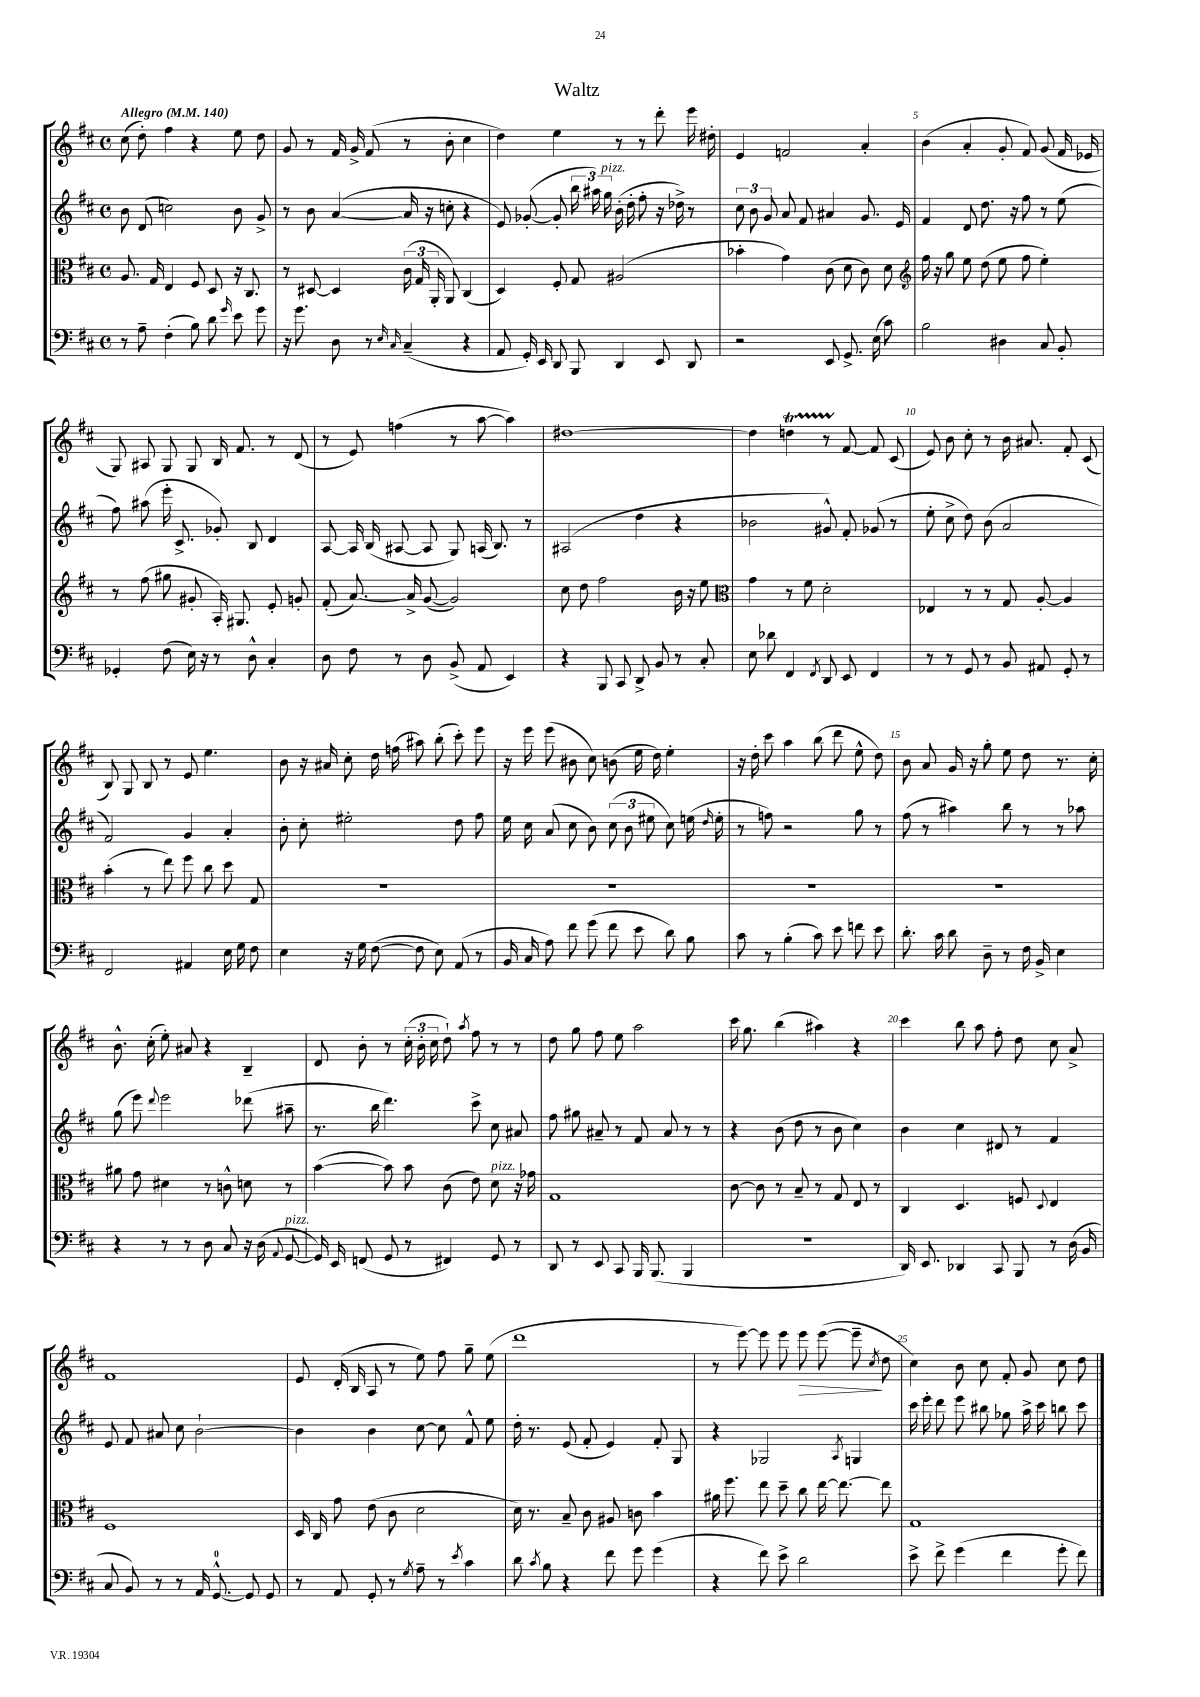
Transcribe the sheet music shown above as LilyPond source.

\header { title = "Waltz" }
<<
\new StaffGroup <<
\new Staff = "s0" {
    \clef treble \key d \major \defaultTimeSignature \time 4/4 \tempo "Allegro" 4 = 140
    \autoBeamOff cis''8( d''8-.) fis''4 r4 e''8 d''8 |
    g'8 r8 fis'16 g'16-> fis'8( r8 b'8-. cis''4 |
    d''4) e''4 r8 r8 d'''8-. e'''16 dis''16-. |
    e'4 f'2 a'4-. |
    b'4( a'4-. g'8-. fis'8) g'8( fis'16 ees'16 |
    g8) ais8 g8 g8 b16 fis'8. r8 d'8( |
    r8 e'8) f''4( r8 a''8~ a''4) |
    dis''1~ |
    dis''4 d''4\startTrillSpan r8 fis'8~\stopTrillSpan fis'8 cis'8( |
    e'8) b'8 cis''8-. r8 b'16 ais'8. fis'8-. cis'8( |
    b8) g8 b8 r8 e'8 e''4. |
    b'8 r16 ais'16 cis''8-. d''16 f''16( ais''8) b''8-.( cis'''8-.) e'''8 |
    r16 e'''16 e'''8( bis'8 cis''8) b'8( e''16 d''16) e''4-. |
    r16 d''16-. cis'''8 a''4 b''8( d'''8 e''8-^ d''8) |
    b'8 a'8 g'16 r16 g''8-. e''8 d''8 r8. cis''16-. |
    b'8.-^ cis''16-.( e''8-.) ais'8 r4 b4-- |
    d'8 b'8-. r8 \tuplet 3/2 { cis''16-.( b'16-. cis''16 } d''8-!) \acciaccatura { a''8 } fis''8 r8 r8 |
    d''8 g''8 fis''8 e''8 a''2 |
    cis'''16 g''8. b''4( ais''4) r4 |
    cis'''4 b''8 a''8 fis''8-. d''8 cis''8 a'8-> |
    fis'1 |
    e'8 d'16-.( b16 a8 r8 e''8) fis''8 g''8-- e''8( |
    d'''1 |
    r8 e'''8~) e'''8 e'''8 e'''8\> e'''8~( e'''8--\! \acciaccatura { cis''8 } d''8 |
    cis''4) b'8 cis''8 fis'8-. g'8 cis''8 d''8 \bar "|." |
}
\new Staff = "s1" {
    \clef treble \key d \major \defaultTimeSignature \time 4/4
    \autoBeamOff b'8 d'8( c''2) b'8 g'8-> |
    r8 b'8 a'4~( a'16 r16 c''8-. r4 |
    e'8) ges'8~-.( ges'8-. \tuplet 3/2 { b''16 ais''16) g''16^\markup { \italic "pizz." } } b'16-.( d''16-. fis''8-. r16 des''16->) r8 |
    \tuplet 3/2 { cis''8 b'8 g'8 } a'8 fis'8 ais'4 g'8. e'16 |
    fis'4 d'8 d''8. r16 fis''8 r8 e''8( |
    fis''8) ais''8( e'''16-. cis'8.-> ges'8-.) b8 d'4 |
    a8~ a16 b16( ais8~ ais8 g8) a16( b8.) r8 |
    ais2( d''4 r4 |
    bes'2 gis'8-^) fis'8-. ges'8( r8 |
    e''8-. cis''8-> d''8) b'8( a'2 |
    fis'2) g'4 a'4-. |
    b'8-. cis''8-. eis''2-. d''8 fis''8 |
    e''16 cis''16 a'8( cis''8 b'8) \tuplet 3/2 { cis''8( b'8 eis''8 } cis''8) e''16( \grace { d''16 } e''16-. |
    r8 f''8) r2 g''8 r8 |
    fis''8( r8 ais''4) b''8 r8 r8 aes''8 |
    g''8( e'''8) \appoggiatura { d'''8 } e'''2 des'''8( ais''8-- |
    r8. b''16 d'''4.) cis'''8-> cis''8 ais'8 |
    fis''8 gis''8 ais'8-- r8 fis'8 ais'8 r8 r8 |
    r4 b'8( d''8 r8 b'8 cis''4) |
    b'4 cis''4 dis'8 r8 fis'4 |
    e'8 fis'8 ais'8 cis''8 b'2~-! |
    b'4 b'4 cis''8~ cis''8 fis'8-^ e''8 |
    d''16-. r8. e'8( fis'8-. e'4) fis'8-. g8 |
    r4 ges2 \acciaccatura { a8 } g4 |
    cis'''16 e'''16-. d'''8 e'''8 bis''8 ges''8 a''16-> cis'''16 b''8 cis'''8 \bar "|." |
}
\new Staff = "s2" {
    \clef alto \key d \major \defaultTimeSignature \time 4/4
    \autoBeamOff a8. g16 e4 fis8 d8 r16 cis8. |
    r8 dis8~ dis4 \tuplet 3/2 { cis'16( g16 a,16-. } a,8) cis4( |
    d4) fis8-. g8 ais2( |
    bes'4-. g'4) cis'8( d'8 cis'8) d'8 |
    \clef treble fis''16 r16 g''8 e''8 d''8( e''8 fis''8 e''4-.) |
    r8 fis''8( gis''8 gis'8-. a16-.) gis8. e'8-. g'8-. |
    fis'8-.( a'8.~) a'16-> g'8~( g'2) |
    cis''8 d''8 fis''2 b'16 r16 e''8 |
    \clef alto g'4 r8 fis'8 d'2-. |
    ees4 r8 r8 g8 a8~-. a4 |
    b'4-.( r8 e''8) fis''8 cis''8 d''8 g8 |
    R1 |
    R1 |
    R1 |
    R1 |
    ais'8 g'8 dis'4 r8 c'8-^ d'8 r8 |
    b'4~( b'8) b'8 cis'8( e'8) d'8^\markup { \italic "pizz." } r16 ges'16 |
    g1 |
    cis'8~ cis'8 r8 b8-- r8 g8 e8 r8 |
    cis4 d4. f8 \appoggiatura { d8 } e4 |
    fis1 |
    d16 cis16 g'8 e'8( cis'8 d'2 |
    d'16) r8. b8-- cis'8 ais8 c'8 b'4 |
    ais'16 fis''8. e''8 d''8-- cis''8 e''16~ e''8.~ e''8 |
    g1 \bar "|." |
}
\new Staff = "s3" {
    \clef bass \key d \major \defaultTimeSignature \time 4/4
    \autoBeamOff r8 a8-- fis4-.( b8) d'8 \grace { g'16 } e'8 g'8 |
    r16 g'8. d8 r8 \grace { e16 cis16 } cis4--( r4 |
    a,8 g,16-.) e,16 d,8 b,,8 d,4 e,8 d,8 |
    r2 e,8 g,8.-> e16( cis'8) |
    b2 dis4 cis8 b,8-. |
    ges,4-. fis8( e16) r16 r8 d8-^ cis4-. |
    d8 fis8 r8 d8 b,8->( a,8 e,4) |
    r4 b,,8 cis,8 d,8-> b,8 r8 cis8-. |
    e8 des'8 fis,4 \acciaccatura { fis,8 } d,8 e,8 fis,4 |
    r8 r8 g,8 r8 b,8 ais,8 g,8-. r8 |
    fis,2 ais,4 e16 g16 fis8 |
    e4 r16 g16 fis8~( fis8 e8) a,8( r8 |
    b,16 cis16 a8) fis'8 g'8( fis'8 e'8 d'8) b8 |
    cis'8 r8 b4-.( cis'8) e'8 f'8 e'8 |
    d'8.-. cis'16 d'8 d8-- r8 fis16 b,16-> e4 |
    r4 r8 r8 d8 cis8 r16 d16( \appoggiatura { a,8 } g,8~^\markup { \italic "pizz." } |
    g,16) e,16 f,8( g,8 r8 fis,4) g,8 r8 |
    d,8 r8 e,8 cis,8 b,,16 b,,8.( b,,4 |
    R1 |
    d,16) e,8. des,4 cis,8 b,,8 r8 d16( b,16 |
    cis8 b,8) r8 r8 a,16 g,8.-0~-^ g,8 g,8 |
    r8 a,8 g,8-. r8 \acciaccatura { g8 } a8-- r8 \acciaccatura { e'8 } cis'4 |
    d'8 \acciaccatura { cis'8 } b8 r4 fis'8 g'8 g'4( |
    r4 fis'8) e'8-> d'2 |
    e'8-> fis'8-> g'4( fis'4 g'8-. fis'8) \bar "|." |
}
>>
>>
\layout { \context { \Score \override BarNumber.break-visibility = ##(#f #t #t) barNumberVisibility = #(every-nth-bar-number-visible 5) } }
